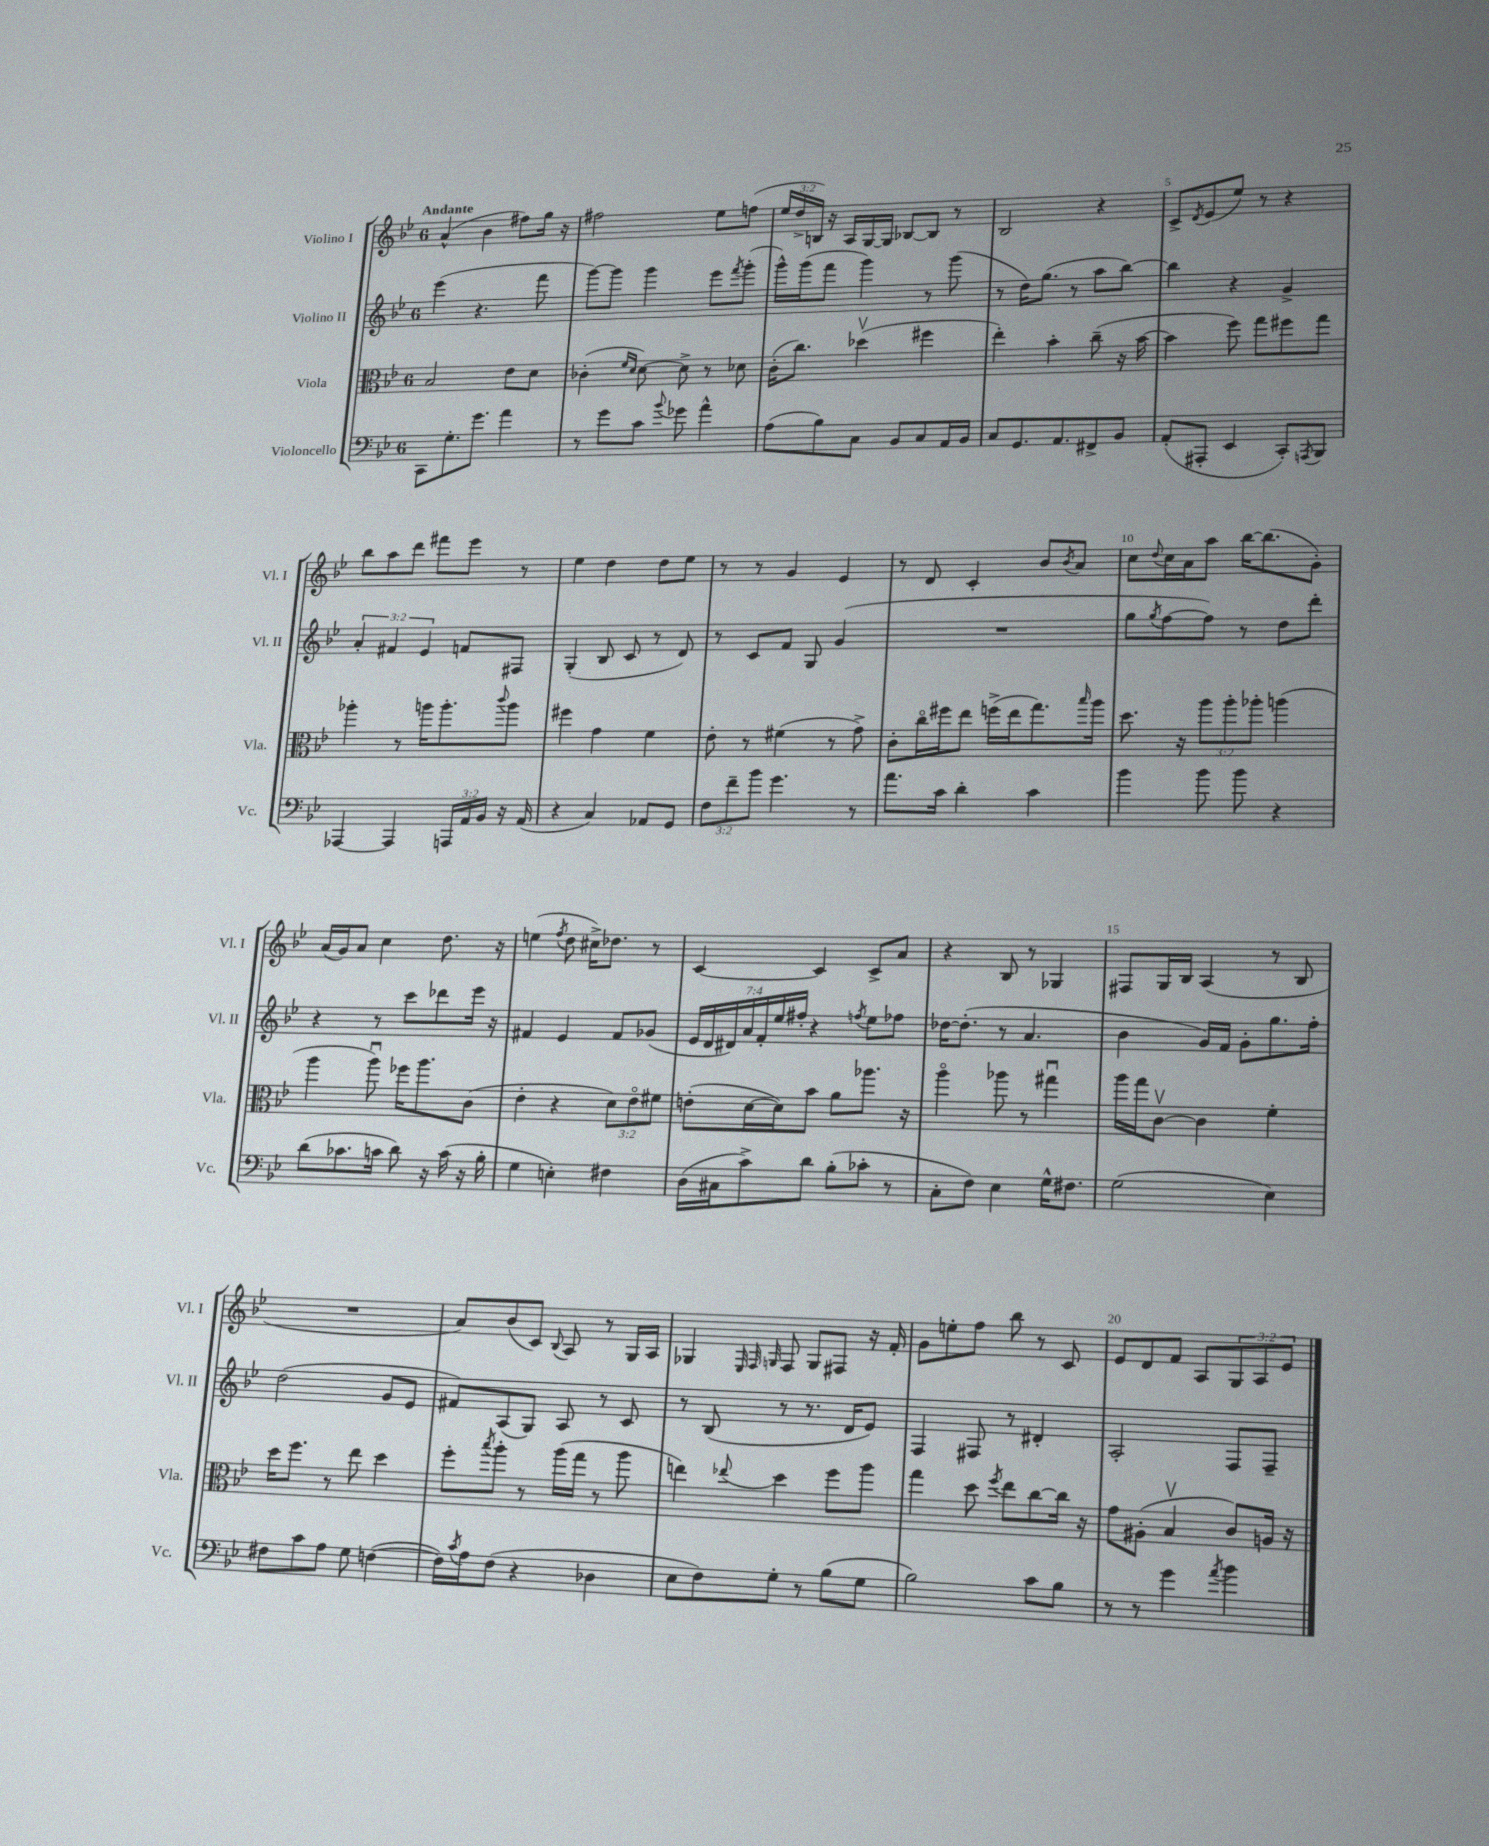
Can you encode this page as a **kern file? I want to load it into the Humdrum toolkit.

**kern	**kern	**kern	**kern
*part4	*part3	*part2	*part1
*staff4	*staff3	*staff2	*staff1
*I"Violoncello	*I"Viola	*I"Violino II	*I"Violino I
*I'Vc.	*I'Vla.	*I'Vl. II	*I'Vl. I
*clefF4	*clefC3	*clefG2	*clefG2
*k[b-e-]	*k[b-e-]	*k[b-e-]	*k[b-e-]
*M6/8	*M6/8	*M6/8	*M6/8
=1	=1	=1	=1
!	!	!	!LO:TX:a:B:t=Andante
8CC\L	2B-/	(4eee-\	(4a^^/
8.G'\	.	.	.
.	.	4.r	4b-\
8.g\J	.	.	.
4a\	8e-\L	.	8ff#X\L)
.	8d\J	8fff\	16gg\Jk
.	.	.	16r
=2	=2	=2	=2
8r	(4c-X'\	[8ggg\L)	2ff#X\
8g\L	.	8ggg\J]	.
.	16qqf/LL	.	.
.	16qqd/JJ	.	.
8c\J	[8d\)	4ggg\	.
8qqb-/	.	.	.
8g-X\	8d^\]	.	.
4a^^\	8r	8eee-\L	8ee-\L
.	.	8qfff/	.
.	8d-X\	(8ggg'\J	(8ffn\J
=3	=3	=3	=3
(8A\L	(16c'\KL	16ggg^^\LL)	24ee-/LL
.	.	.	24dd^/
.	8.cc\J)	(16ggg\J	.
.	.	.	24Bn/JJ)
8B-\)	.	8fff\J	16r
.	.	.	16A/LL
8C\J	(4dd-Xv\	4ggg\)	[16G/
.	.	.	16G/JJ]
8BB-/L	.	.	[8B-X/L
8C/	4ff#X\	8r	8B-/J]
16AA/L	.	(8ggg\	8r
16BB-/JJ	.	.	.
=4	=4	=4	=4
8C/L	4ee-'\)	8r	2B-/
8.GG/	.	16dd\KL)	.
.	.	(8.gg\J	.
.	4b-'\	.	.
8.AA/	.	.	.
.	.	8r	.
8FF#X^/	(8cc~\	8aa\L	4r
8BB-/J	16r	[8bb-\J)	.
.	[16b-\	.	.
=5	=5	=5	=5
(8AA'/L	4b-\]	4bb-\]	8c^/L
.	.	.	8qd/
8AAA#X'/J	.	.	(8e-/
4EE-/	8ff\)	4r	8ee-/J)
.	8gg\L	.	8r
8CC'/L)	8ff#X\	4g^/	4r
8qAAAn/	.	.	.
8BBB-/J	8gg\J	.	.
!!LO:LB:g=z
=6	=6	=6	=6
[4AAA-X/	4aa-X'\	6a'/	8bb-\L
.	.	.	8aa\
.	.	6f#X/	.
4AAA-/]	8r	.	8ddd\J
.	.	6e-/	.
.	16aan\KL	.	8fff#X\L
.	8.aa'\	.	.
24AAAn/LL	.	8fn/L	8eee-\J
24AA/	.	.	.
24BB-/JJ	.	.	.
.	8qqccc/	.	.
16r	8aa\J	8F#X/J	8r
(16AA/	.	.	.
=7	=7	=7	=7
4r	4ff#X\	(4G'/	4ee-\
4C/)	4g\	8B-/	4dd\
.	.	8c/	.
8AA-X/L	4f\	8r	8dd\L
8GG/J	.	8d/)	8ee-\J
=8	=8	=8	=8
12F\L	8e-'\	8r	8r
12f~\	.	.	.
.	8r	8c/L	8r
12b-\J	.	.	.
4.g\	(4f#X\	8f/J	4g/
.	.	8G/	.
.	8r	(4g/	4e-/
8r	8g^\)	.	.
=9	=9	=9	=9
8.a\L	8c'\L	2.r	8r
.	16cc\L	.	8d/
16c\Jk	16ff#X\J	.	.
4d'\	8ee-\J	.	4c'/
.	(16ffn^\LL	.	.
.	16ee-\J	.	.
4c\	8.gg\)	.	8b-/L
.	.	.	8qb-/
.	.	.	8a/J
.	16qqbb-/	.	.
.	16aa\Jk	.	.
=10	=10	=10	=10
4b-\	8.dd\	8gg\L	8cc\L
.	.	8qgg/	8qqdd/
.	.	[8ff\	16cc\L
.	16r	.	16a\J
8b-\	12aa\L	8ff\J])	8aa\J
.	12aa'\	.	.
8b-\	.	8r	[16bb-\KL
.	12aa-X'\J	.	.
.	.	.	(8.bb-\]
4r	(4aan\	8dd\L	.
.	.	8ddd'\J	8g'\J)
!!LO:LB:g=z
=11	=11	=11	=11
(8d\L	4aa\	4r	(16a/LL
.	.	.	16g/J)
8.c-X\	.	.	8a/J
.	8aau\)	8r	4cc\
16cn\Jk	.	.	.
8d\)	16ff-X\KL	8ccc\L	.
.	8.aa\	.	.
16r	.	8ddd-X\	8.dd\
(16c\	.	.	.
16r	(8c\J	16eee-\Jk	.
16B-'\	.	16r	16r
=12	=12	=12	=12
4G\	4e-'\	4f#X/	(4een\
.	.	.	8qff/
4En'\)	4r	4e-/	8dd\
.	.	.	16cc#X^\KL)
.	.	.	8.dd-X\J
4F#X\	12d\L)	8f#/L	.
.	12e-\	.	.
.	.	(8g-X/J	8r
.	12f#X\J	.	.
=13	=13	=13	=13
(16D\LL	(8en'\L	28e-/LL	[4c/
.	.	28d/	.
16C#X\J	.	.	.
.	.	28d#X/)	.
.	.	28a/	.
8c^\)	[16d\L	.	.
.	.	28f'/	.
.	.	28ee-/	.
.	16d\J])	.	.
.	.	28ff#X'/JJ	.
8d\J	8b-\J	4r	4c/]
(8B-'\L	8a\L	.	.
.	.	8qffn/	.
8c-X'\J	8.aa-X\J	8ee-\L	8c^/L
8r	.	8ff-X\J	8a/J
.	16r	.	.
=14	=14	=14	=14
8C'\L	4aa\	[16dd-X\KL	4r
.	.	(8.dd-'\J]	.
8F\J)	.	.	.
4E-\	8aa-X\	8r	8B-/
.	8r	4.a/	8r
16G^^\KL	4gg#Xu\	.	4G-X/
8.F#X\J	.	.	.
=15	=15	=15	=15
(2G\	16aa\LL	4b-\	8F#X/L
.	16gg\J	.	.
.	[8cv\J	.	16G/L
.	.	.	16B-/JJ
.	4c\]	16g/LL)	(4A/
.	.	16f/JJ	.
.	.	8g'\L	.
4E-\)	4f'\	8.gg\	8r
.	.	.	8B-/
.	.	16ff'\Jk	.
!!LO:LB:g=z
=16	=16	=16	=16
8F#X\L	16dd\KL	(2dd\	2.r
.	8.ff\J	.	.
8c\	.	.	.
8A\J	8r	.	.
8G\	8ee-\	.	.
([4Fn\	4dd\	8g/L	.
.	.	8e-/J	.
=17	=17	=17	=17
16F\LL])	8ff'\L	8f#X/L)	8a/L)
8qc/	.	.	.
16A\J	.	.	.
.	8qbb-/	.	.
(8F\J	8aa'\J	(8A/	(8b-/
4r	8r	8G/J)	8c/J)
.	.	.	8qqB-/
.	(16aa\LL	8A/	8A/
.	16gg\JJ	.	.
4D-X\	8r	8r	8r
.	8aa\	8c/	16G/LL
.	.	.	16A/JJ
=18	=18	=18	=18
8E-\L	4een\)	8r	4G-X/
8F\)	.	(8B-/	.
.	.	.	32qqE-/
.	.	.	32qqF/
.	8qqee-X/	.	32qqGn/
8G'\J	4dd\	8r	8F/
8r	.	8.r	8G/L
(8B-\L	8ff\L	.	8F#X/J
.	.	16d/KL	.
8G\J	8aa\J	8e-/J)	16r
.	.	.	16f'/
=19	=19	=19	=19
2B-\)	4gg\	4F/	8g\L
.	.	.	8een'\
.	8dd\	8F#X/	8ff\J
.	8qff/	.	.
.	8ee-\L	8r	8bb-\
8c\L	[8cc\	4d#X'/	8r
8B-\J	16cc\Jk]	.	8c/
.	16r	.	.
=20	=20	=20	=20
8r	8g\L	2A'/	8e-/L
8r	(8A#X'\J	.	8d/
4g\	4B-v/	.	8f/J
.	.	.	8A/L
8qa/	.	.	.
4b-\	8c/L)	8F/L	12G/
.	.	.	12A/
.	16An/Jk	8F~/J	.
.	.	.	12e-/J
.	16r	.	.
==	==	==	==
*-	*-	*-	*-
